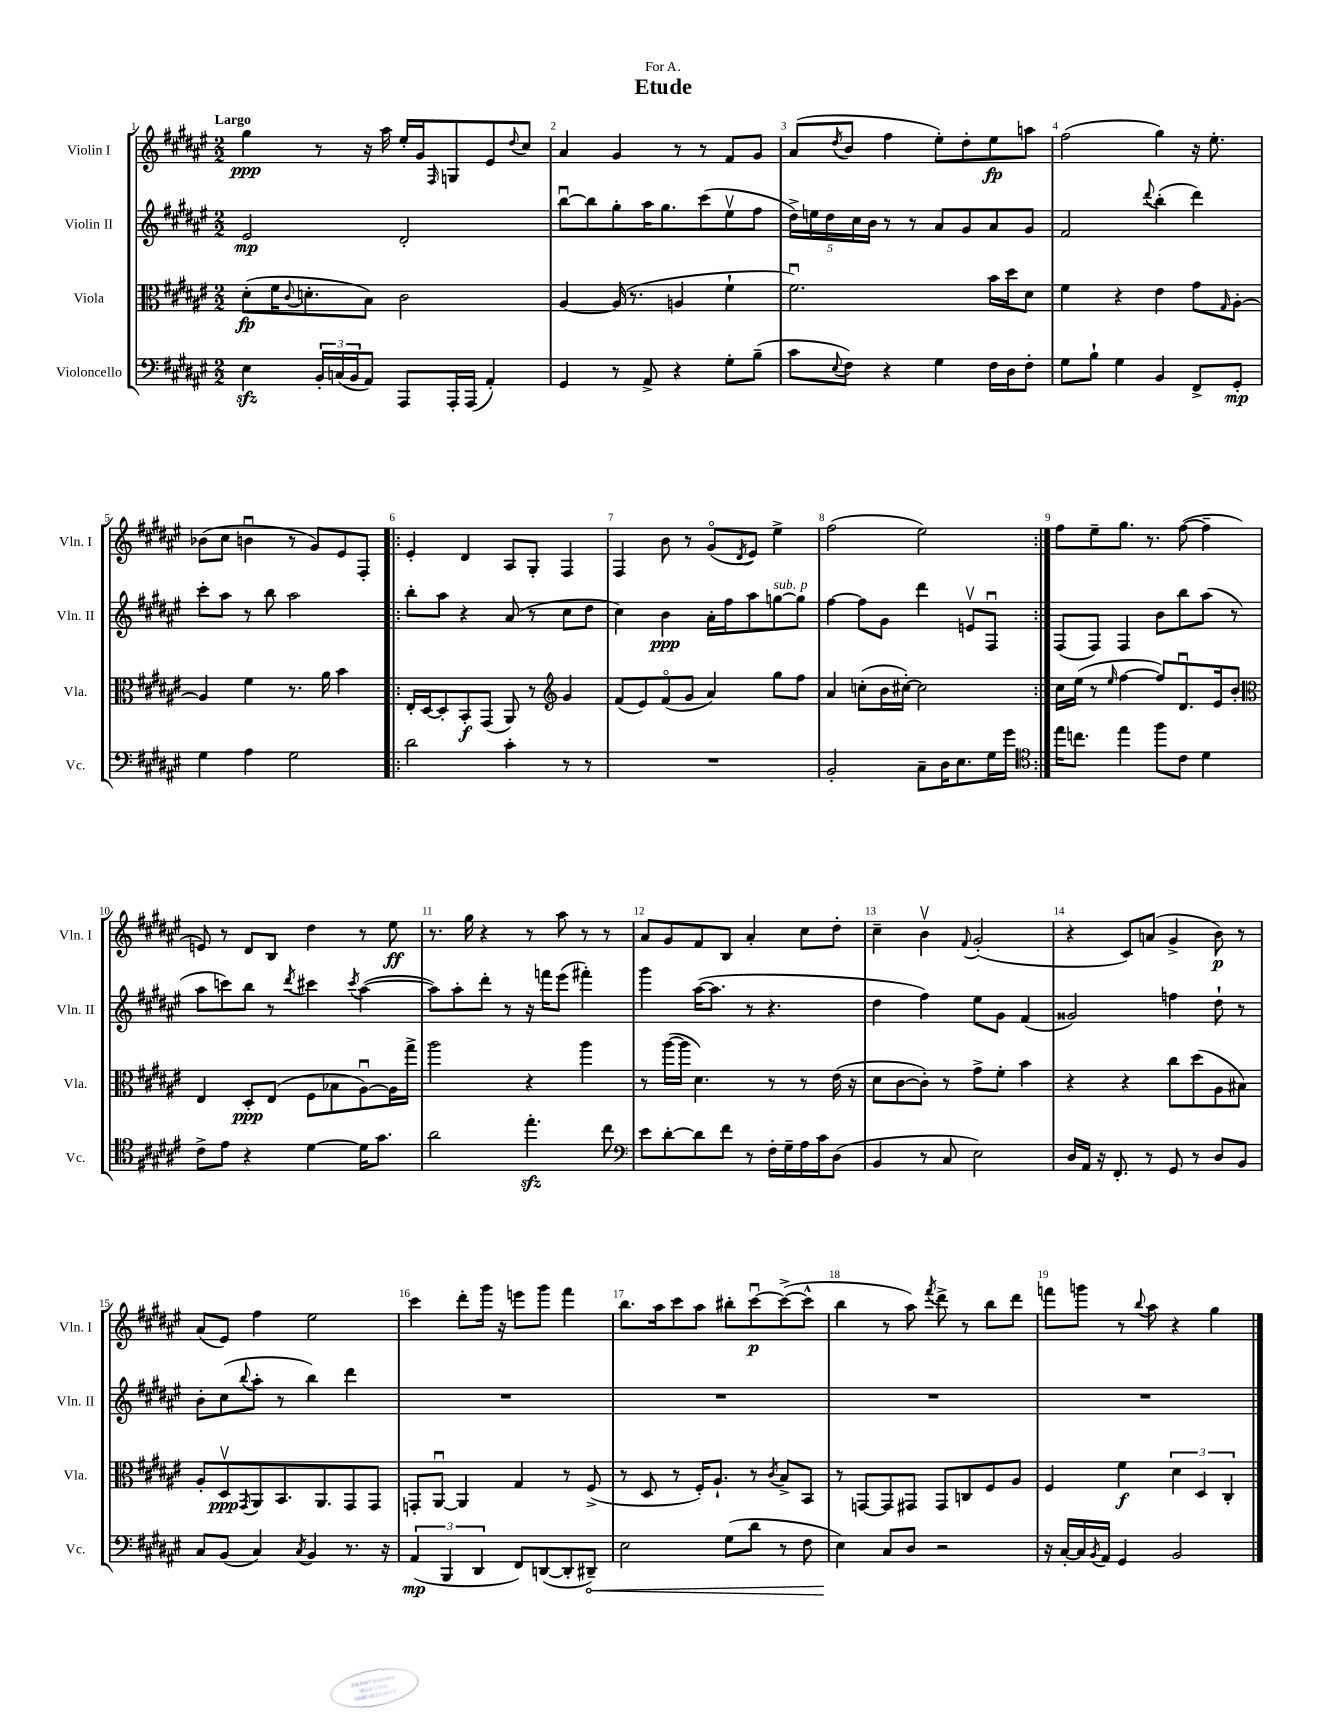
\header { title = "Etude" dedication = "For A." }
<<
\new StaffGroup <<
\new Staff = "s0" \with { instrumentName = "Violin I" shortInstrumentName = "Vln. I" } {
    \clef treble \key fis \major \numericTimeSignature \time 2/2 \tempo "Largo"
    gis''4\ppp r8 r16 ais''16 eis''16-. gis'16 \grace { fis16 } g8 eis'8 \appoggiatura { dis''8 } cis''8 |
    ais'4 gis'4 r8 r8 fis'8 gis'8 |
    ais'8( \acciaccatura { dis''8 } b'8 fis''4 eis''8-.) dis''8-. eis''8\fp a''8 |
    fis''2( gis''4) r16 eis''8.-. |
    bes'8( cis''8 b'4\downbow r8 gis'8) eis'8 fis8-. |
    \repeat volta 2 { eis'4-. dis'4 ais8 gis8-. fis4 |
    fis4 b'8 r8 gis'8\flageolet( \acciaccatura { dis'8 } eis'8) eis''4-> |
    fis''2( eis''2) | }
    fis''8 eis''8-- gis''8. r8. fis''8~( fis''4-- |
    e'8) r8 dis'8 b8 dis''4 r8 eis''8\ff |
    r8. gis''16 r4 r8 ais''8 r8 r8 |
    ais'8 gis'8 fis'8 b8 ais'4-. cis''8 dis''8-. |
    cis''4-- b'4\upbow \appoggiatura { fis'8 } gis'2-.( |
    r4 cis'8) a'8( gis'4-> b'8\p) r8 |
    ais'8( eis'8) fis''4 eis''2 |
    cis'''4 dis'''8-. gis'''16 r16 e'''8 gis'''8 fis'''4 |
    b''8. ais''16 cis'''8 ais''8 bis''8-. cis'''8~\downbow\p cis'''8~->( cis'''8-^ |
    b''4 r8 ais''8) \acciaccatura { fis'''8 } dis'''8-> r8 b''8 dis'''8 |
    f'''8 g'''8 r8 \appoggiatura { b''8 } ais''8 r4 gis''4 \bar "|." |
}
\new Staff = "s1" \with { instrumentName = "Violin II" shortInstrumentName = "Vln. II" } {
    \clef treble \key fis \major \numericTimeSignature \time 2/2
    eis'2\mp dis'2-. |
    b''8~\downbow b''8 gis''8-. ais''16 gis''8. cis'''8( eis''8\upbow fis''8 |
    \tuplet 5/4 { dis''16->) e''16 dis''16 cis''16 b'16 } r8 r8 ais'8 gis'8 ais'8 gis'8 |
    fis'2 \appoggiatura { dis'''8 } b''4-.( dis'''4) |
    cis'''8-. ais''8 r8 b''8 ais''2 |
    \repeat volta 2 { b''8-. ais''8 r4 ais'8( r8 cis''8 dis''8 |
    cis''4) b'4\ppp ais'16-. fis''16 ais''8 g''8~^\markup { \italic "sub. p" } g''8 |
    fis''4~ fis''8 gis'8 dis'''4 e'8\upbow fis8\downbow | }
    fis8( fis8) fis4 b'8 b''8 ais''8( r8 |
    ais''8 c'''8) b''8 r8 \acciaccatura { dis'''8 } cis'''4 \acciaccatura { cis'''8 } ais''4~( |
    ais''8) ais''8-. dis'''8-. r8 r16 f'''16 eis'''8( fis'''4-.) |
    gis'''4 ais''16~( ais''8. r8 r4. |
    dis''4 fis''4) eis''8 gis'8 fis'4( |
    gisis'2) f''4 dis''8-! r8 |
    b'8-. cis''8( \appoggiatura { b''8 } ais''8-. r8 b''4) dis'''4 |
    R1 |
    R1 |
    R1 |
    R1 \bar "|." |
}
\new Staff = "s2" \with { instrumentName = "Viola" shortInstrumentName = "Vla." } {
    \clef alto \key fis \major \numericTimeSignature \time 2/2
    dis'8-.\fp( fis'16 \appoggiatura { cis'8 } d'8.-. b8) cis'2 |
    ais4~ ais16( r8. a4 fis'4-! |
    fis'2.\downbow) b'16 dis''16 dis'8 |
    fis'4 r4 eis'4 gis'8 \grace { gis16 } ais8~-. |
    ais4 fis'4 r8. ais'16 b'4 |
    \repeat volta 2 { eis16-. dis16~ dis8-. b,8-.\f gis,8( ais,8) r8 \clef treble gis'4 |
    fis'8( eis'8) fis'8\flageolet( gis'8 ais'4) gis''8 fis''8 |
    ais'4 c''8-.( b'16 cis''16~-.) cis''2 | }
    cis''16 eis''16( r8 \grace { eis''16 } fis''4~ fis''8) dis'8.\downbow eis'16 b'8-. |
    \clef alto eis4 dis8-.\ppp eis8( fis8 bes8 ais8~\downbow) ais16 gis''16-> |
    ais''2 r4 ais''4 |
    r8 ais''16~( ais''16 dis'4.) r8 r8 eis'16( r16 |
    dis'8 cis'8~ cis'8-.) r8 gis'8-> fis'8-. b'4 |
    r4 r4 cis''8 dis''8( ais8 bis8) |
    ais8-. dis8\upbow\ppp \acciaccatura { gis,8 } ais,8 b,8. ais,8. gis,8 gis,8 |
    g,8-. ais,8~\downbow ais,4 gis4 r8 fis8->( |
    r8 dis8 r8 fis16-.) ais8.-! r8 \acciaccatura { cis'8 } b8-> b,8 |
    r8 g,8~ g,8 gis,8 gis,8 c8 fis8 ais8 |
    fis4 fis'4\f \tuplet 3/2 { dis'4 dis4 cis4-. } \bar "|." |
}
\new Staff = "s3" \with { instrumentName = "Violoncello" shortInstrumentName = "Vc." } {
    \clef bass \key fis \major \numericTimeSignature \time 2/2
    eis4\sfz \tuplet 3/2 { b,16-. c16( b,16 } ais,8) ais,,8 ais,,16-. ais,,16( ais,4-.) |
    gis,4 r8 ais,8-> r4 gis8-. b8--( |
    cis'8 \appoggiatura { eis8 } fis8) r4 gis4 fis16 dis16 fis8-. |
    gis8 b8-! gis4 b,4 fis,8-> gis,8-.\mp |
    gis4 ais4 gis2 |
    \repeat volta 2 { dis'2 cis'4-. r8 r8 |
    R1 |
    b,2-. cis8-- dis16 eis8. gis16 gis'16 | }
    \clef tenor eis''16 c''8. eis''4 fis''8 cis'8 dis'4 |
    cis'8-> eis'8 r4 dis'4~ dis'16 gis'8. |
    ais'2 eis''4.-.\sfz cis''8 |
    \clef bass eis'8 dis'8~-. dis'8 fis'8 r8 fis16-. gis16-- ais16 cis'16 dis8( |
    b,4 r8 cis8 eis2) |
    dis16 ais,16 r16 fis,8.-. r8 gis,8 r8 dis8 b,8 |
    cis8 b,8( cis4) \acciaccatura { cis8 } b,4 r8. r16 |
    \tuplet 3/2 { ais,4\mp( b,,4 dis,4 } fis,8) d,8~( d,8-. \once \override Hairpin.circled-tip = ##t dis,8--\<) |
    eis2 gis8( dis'8 r8 fis8 |
    eis4\!) cis8 dis8 r2 |
    r16 cis16~-. cis16 \acciaccatura { b,8 } ais,16 gis,4 b,2 \bar "|." |
}
>>
>>
\layout { \context { \Score \override BarNumber.break-visibility = ##(#f #t #t) barNumberVisibility = #all-bar-numbers-visible } }
